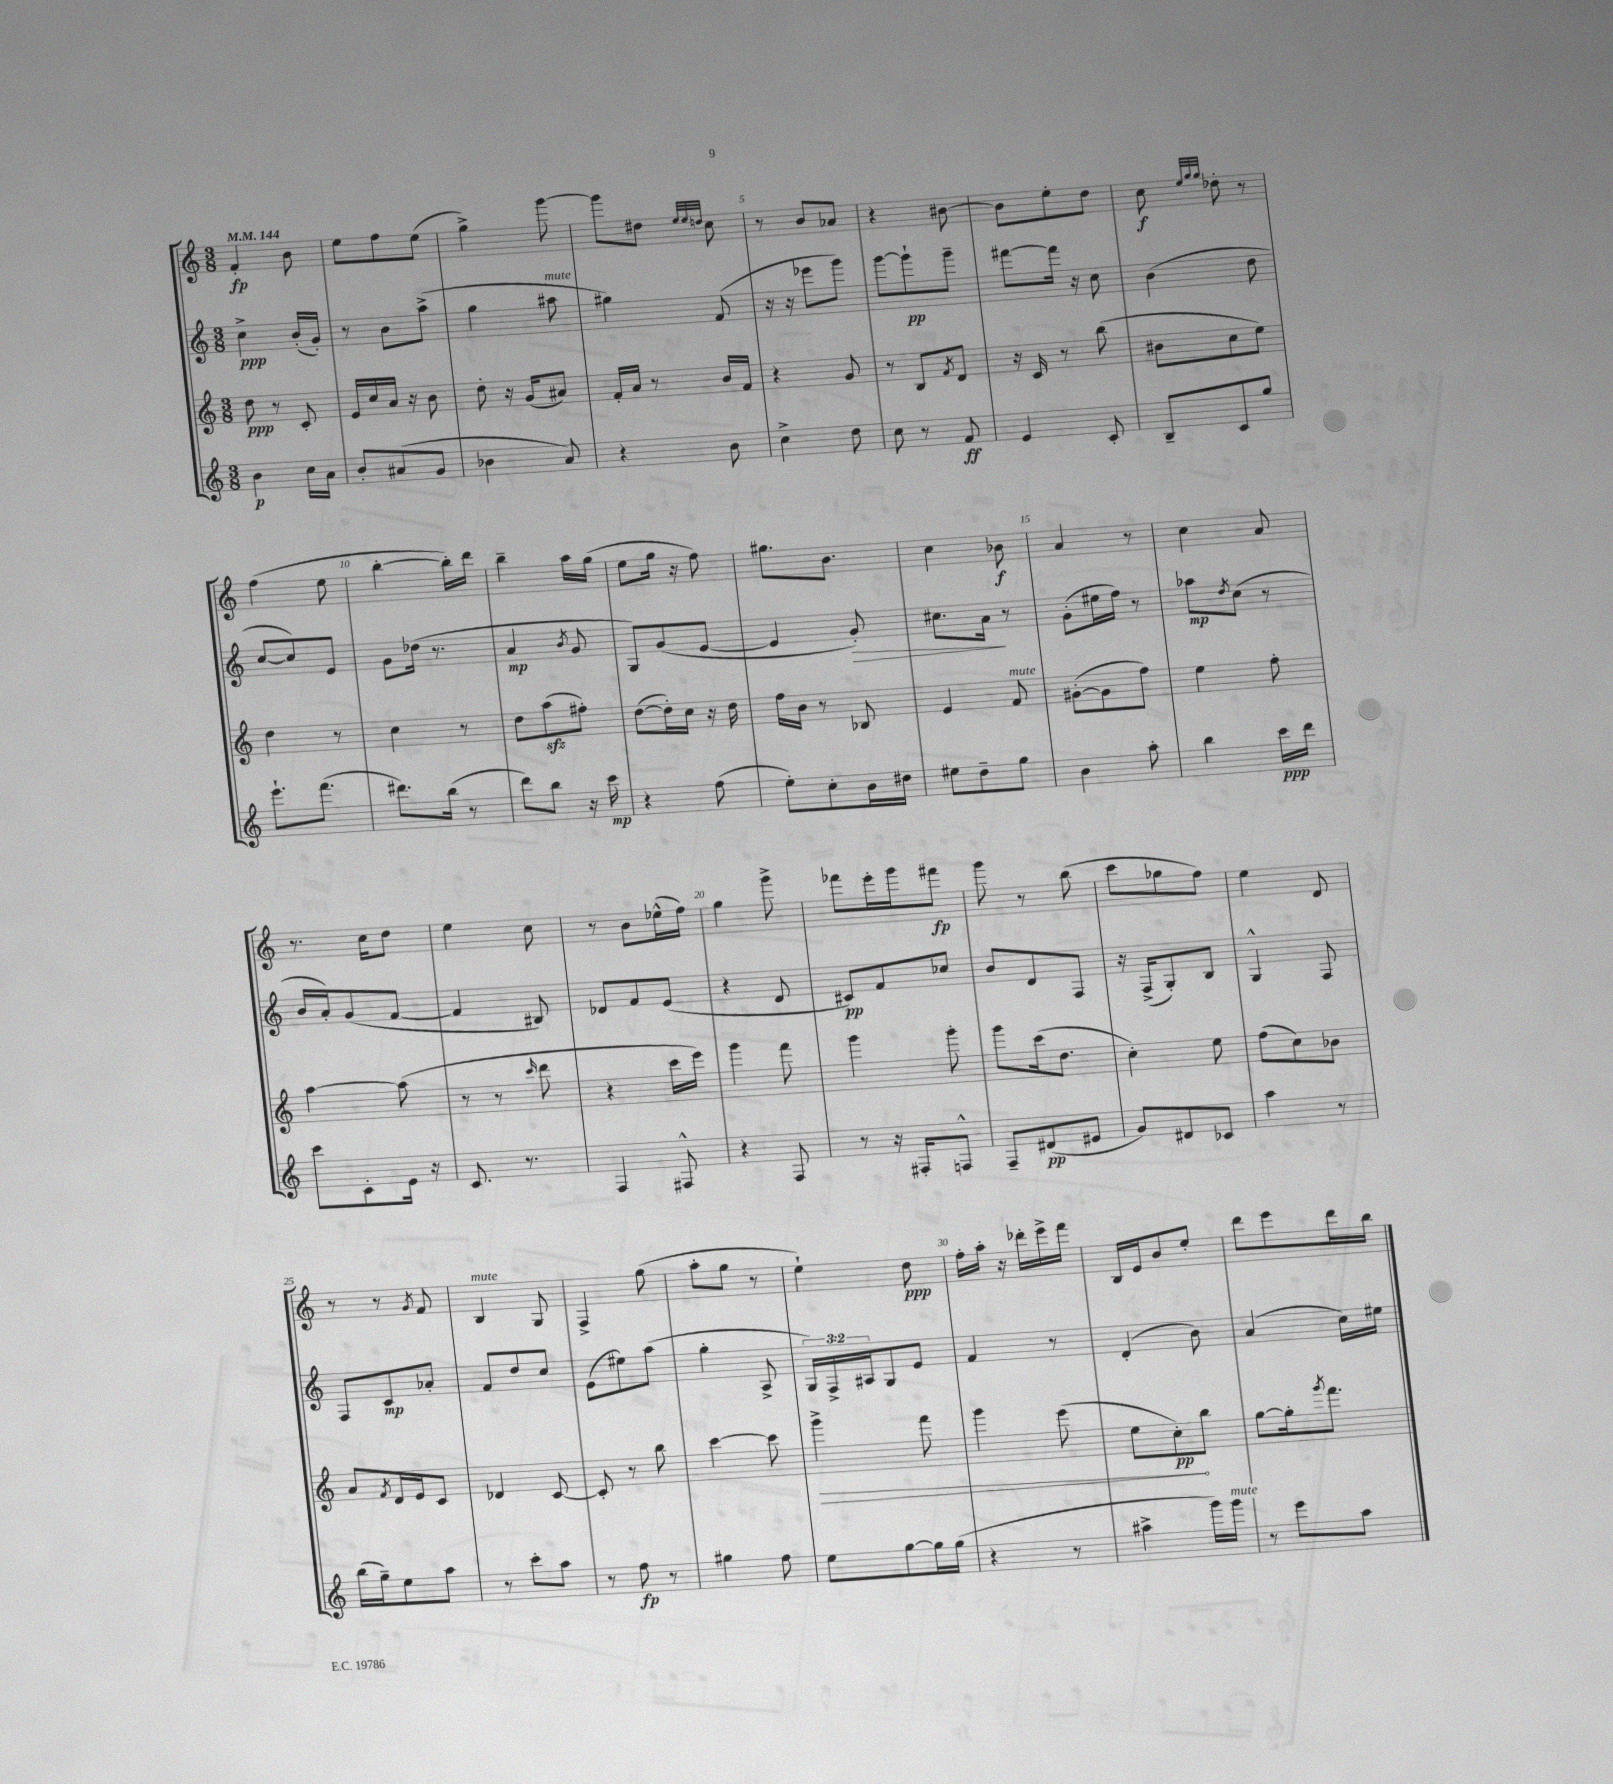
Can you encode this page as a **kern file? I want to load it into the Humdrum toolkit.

**kern	**dynam	**kern	**dynam	**kern	**dynam	**kern	**dynam
*part4	*part4	*part3	*part3	*part2	*part2	*part1	*part1
*staff4	*staff4	*staff3	*staff3	*staff2	*staff2	*staff1	*staff1
*clefG2	*	*clefG2	*	*clefG2	*	*clefG2	*
*k[]	*	*k[]	*	*k[]	*	*k[]	*
*M3/8	*	*M3/8	*	*M3/8	*	*M3/8	*
*MM144	*	*MM144	*	*MM144	*	*MM144	*
=1	=1	=1	=1	=1	=1	=1	=1
4b\	p	8dd\	ppp	4cc^\	ppp	4f'/	fp
.	.	8r	.	.	.	.	.
16cc\LL	.	8c'/	.	(16b'/LL	.	8b\	.
16a\JJ	.	.	.	16g'/JJ)	.	.	.
=2	=2	=2	=2	=2	=2	=2	=2
8b'/L	.	16e/LL	.	8r	.	8ee\L	.
.	.	16cc/	.	.	.	.	.
(8a#X/	.	16a/JJ	.	8b\L	.	8ff\	.
.	.	16r	.	.	.	.	.
8g/J	.	8b\	.	(8aa^\J	.	(8ee\J	.
=3	=3	=3	=3	=3	=3	=3	=3
4b-X\	.	8dd'\	.	4gg\	.	4gg^\)	.
.	.	16r	.	.	.	.	.
.	.	(16g/KL	.	.	.	.	.
!	!	!	!	!LO:TX:a:i:t=mute	!	!	!
8a/)	.	8a#X/J)	.	8aa#X\	.	[8ggg\	.
=4	=4	=4	=4	=4	=4	=4	=4
4r	.	16f'/LL	.	4gg#X\)	.	8ggg\L]	.
.	.	16a/JJ	.	.	.	.	.
.	.	8r	.	.	.	8dd#X\J	.
.	.	.	.	.	.	32qqee/LLL	.
.	.	.	.	.	.	32qqee/	.
.	.	.	.	.	.	32qqddn/JJJ	.
8b\	.	16b/LL	.	(8f/	.	8cc\	.
.	.	16f/JJ	.	.	.	.	.
=5	=5	=5	=5	=5	=5	=5	=5
4cc^\	.	4r	.	16r	.	8r	.
.	.	.	.	16r	.	.	.
.	.	.	.	8eee-X\L	.	8b/L	.
8dd\	.	8g/	.	8ggg\J)	.	8a-X/J	.
=6	=6	=6	=6	=6	=6	=6	=6
8cc\	.	8r	.	[8ggg\L	.	4r	.
8r	.	8B/L	.	8ggg`\]	pp	.	.
.	.	8qf/	.	.	.	.	.
8f/	ff	8d/J	.	8ggg~\J	.	[8b#X\	.
=7	=7	=7	=7	=7	=7	=7	=7
4e/	.	16r	.	[8fff#X\L	.	8b#\L]	.
.	.	16c/	.	.	.	.	.
.	.	8r	.	16fff#\Jk]	.	8ee'\	.
.	.	.	.	16r	.	.	.
8c'/	.	(8bb\	.	8cc\	.	8dd\J	.
=8	=8	=8	=8	=8	=8	=8	=8
8B~/L	.	8b#X\L	.	(4b\	.	8cc\	f
.	.	.	.	.	.	32qqee/LLL	.
.	.	.	.	.	.	32qqgg/	.
.	.	.	.	.	.	32qqgg/JJJ	.
8c/	.	8cc\	.	.	.	8dd-X'\	.
8gg/J	.	8ee\J)	.	8dd\	.	8r	.
!!LO:LB:g=z
=9	=9	=9	=9	=9	=9	=9	=9
8.eee`\L	.	4dd\	.	[8cc/L	.	(4ff\	.
.	.	.	.	8cc/])	.	.	.
(8.fff\J	.	.	.	.	.	.	.
.	.	8r	.	8e/J	.	8ee\	.
=10	=10	=10	=10	=10	=10	=10	=10
8.ddd#X\L)	.	4cc\	.	8g\L	.	[4bb'\	.
.	.	.	.	(16dd-X\Jk	.	.	.
(16bb\Jk	.	.	.	8.r	.	.	.
8r	.	8r	.	.	.	16bb'\LL])	.
.	.	.	.	.	.	16ddd\JJ	.
=11	=11	=11	=11	=11	=11	=11	=11
8ddd\L)	.	8dd\L	.	4a/	mp	4bb~\	.
8bb\J	.	(8aazz\	.	.	.	.	.
.	.	.	.	8qb/	.	.	.
16r	.	8ff#X'\J)	.	8g/	.	16aa\LL	.
16ccc\	mp	.	.	.	.	(16gg\JJ	.
=12	=12	=12	=12	=12	=12	=12	=12
4r	.	([8dd\L	.	8G/L)	.	8ee\L	.
.	.	16dd'\L])	.	(8g/	.	16gg\Jk	.
.	.	16cc\JJ	.	.	.	16r	.
(8ff\	.	16r	.	[8e/J	.	8ff\)	.
.	.	16dd\	.	.	.	.	.
=13	=13	=13	=13	=13	=13	=13	=13
8ee'\L)	.	16ff\LL	.	4e/]	.	8.gg#X\L	.
.	.	16b\JJ	.	.	.	.	.
8cc'\	.	8r	.	.	.	.	.
.	.	.	.	.	.	8.b\J	.
!	!	!	!	!	!LO:HP:b	!	!
16b\L	.	8B-X/	.	8g'/)	>	.	.
16dd#X\JJ	.	.	.	.	.	.	.
=14	=14	=14	=14	=14	=14	=14	=14
8ee#X\L	.	4e/	.	8.cc#X\L	.	4cc\	.
8dd~\	.	.	.	.	.	.	.
.	.	.	.	16a\Jk	.	.	.
!	!	!LO:TX:a:i:t=mute	!	!	!	!	!
8gg\J	.	8f/	.	8r	]	8b-X\	f
=15	=15	=15	=15	=15	=15	=15	=15
4b\	.	([8g#X'\L	.	(8g'\L	.	4a/	.
.	.	8g#\]	.	16ee#X\L	.	.	.
.	.	.	.	16ff\JJ)	.	.	.
8aa'\	.	8ff\J)	.	8r	.	8r	.
=16	=16	=16	=16	=16	=16	=16	=16
4bb\	.	4ee\	.	8aa-X\L	mp	4cc\	.
.	.	.	.	8qdd/	.	.	.
.	.	.	.	(8cc\J	.	.	.
16ccc\LL	ppp	8ff'\	.	8r	.	8a/	.
16ddd\JJ	.	.	.	.	.	.	.
!!LO:LB:g=z
=17	=17	=17	=17	=17	=17	=17	=17
8ccc\L	.	[4aa\	.	16b/LL	.	8.r	.
.	.	.	.	16a'/J)	.	.	.
8c'\	.	.	.	(8g/	.	.	.
.	.	.	.	.	.	16cc\KL	.
16e\Jk	.	(8aa\]	.	[8f/J	.	8dd\J	.
16r	.	.	.	.	.	.	.
=18	=18	=18	=18	=18	=18	=18	=18
8.c/	.	8r	.	4f/]	.	4ee\	.
.	.	8r	.	.	.	.	.
8.r	.	.	.	.	.	.	.
.	.	16qqccc/	.	.	.	.	.
.	.	8ddd\	.	8B#X/)	.	8cc\	.
=19	=19	=19	=19	=19	=19	=19	=19
4F/	.	4r	.	8d-X/L	.	8r	.
.	.	.	.	8f/	.	8b\L	.
8F#X^^/	.	16ccc\LL	.	(8e/J	.	(16ee-X^^\L	.
.	.	16eee\JJ)	.	.	.	16ff\JJ)	.
=20	=20	=20	=20	=20	=20	=20	=20
4r	.	4ggg\	.	4r	.	4gg\	.
8F/	.	8fff\	.	8d/	.	8ggg^\	.
=21	=21	=21	=21	=21	=21	=21	=21
8r	.	4ggg\	.	8c#X/L)	pp	8fff-X\L	.
16r	.	.	.	8f/	.	16eee'\L	.
16F#X'/KL	.	.	.	.	.	16ggg\J	.
8Fn^^/J	.	8ggg'\	.	8cc-X/J	.	8fff#X\J	fp
=22	=22	=22	=22	=22	=22	=22	=22
8F~/L	.	8ggg\L	.	8b/L	.	8ggg\	.
(8d#X/	pp	(16ccc\k	.	8d/	.	8r	.
.	.	8.dd\J	.	.	.	.	.
8e#X/J	.	.	.	8F/J	.	(8bb\	.
=23	=23	=23	=23	=23	=23	=23	=23
8g/L)	.	4cc'\)	.	16r	.	8ccc\L	.
.	.	.	.	(16F^/KL	.	.	.
8d#X/	.	.	.	8G'/)	.	8gg-X\	.
8c-X/J	.	8ee\	.	8B/J	.	8ff\J)	.
=24	=24	=24	=24	=24	=24	=24	=24
4aa\	.	(8ff\L	.	4G^^/	.	4ee\	.
.	.	8cc\)	.	.	.	.	.
8r	.	8b-X\J	.	8F/	.	8d/	.
!!LO:LB:g=z
=25	=25	=25	=25	=25	=25	=25	=25
(16bb\LL	.	8a/L	.	8F/L	.	8r	.
16gg~\J)	.	.	.	.	.	.	.
.	.	8qf/	.	.	.	.	.
8ee\	.	16d/L	.	8c/	mp	8r	.
.	.	16e/J	.	.	.	.	.
.	.	.	.	.	.	8qg/	.
8aa\J	.	8c/J	.	8a-X'/J	.	8f/	.
=26	=26	=26	=26	=26	=26	=26	=26
!	!	!	!	!	!	!LO:TX:a:i:t=mute	!
8r	.	4d-X/	.	8f/L	.	4B/	.
8ccc'\L	.	.	.	8dd/	.	.	.
8aa\J	.	[8c/	.	8cc/J	.	8G/	.
=27	=27	=27	=27	=27	=27	=27	=27
8r	.	8c'/]	.	(8e\L	.	4F^/	.
8ff\	fp	8r	.	8ee#X\)	.	.	.
8r	.	8bb\	.	(8aa\J	.	(8gg\	.
=28	=28	=28	=28	=28	=28	=28	=28
4gg#X\	.	[4ccc\	.	4gg'\	.	8aa'\L	.
.	.	.	.	.	.	8gg\J	.
8ff\	.	8ccc\]	.	8A^/	.	8r	.
=29	=29	=29	=29	=29	=29	=29	=29
!	!	!	!LO:HP:b	!	!	!	!
8ee\L	.	4ggg^\	>	24G/LL)	.	4ee`\)	.
.	.	.	.	24F^/	.	.	.
.	.	.	.	24A#X/J	.	.	.
[8gg\	.	.	.	8G/	.	.	.
16gg\L]	.	8fff\	.	8e/J	.	8dd\	ppp
(16gg\JJ	.	.	.	.	.	.	.
=30	=30	=30	=30	=30	=30	=30	=30
4r	.	4ggg\	.	4f/	.	16ff'\LL	.
.	.	.	.	.	.	16aa'\JJ	.
.	.	.	.	.	.	16r	.
.	.	.	.	.	.	16ddd-X'\LL	.
8r	.	(8eee\	.	8r	.	16eee^\	.
.	.	.	.	.	.	16fff\JJ	.
=31	=31	=31	=31	=31	=31	=31	=31
4aa#X^\	.	8ee\L	.	(4d'/	.	16B/LL	.
.	.	.	.	.	.	16e/J	.
.	.	8cc'\)	pp	.	.	8b/	.
16ggg\LL)	.	8bb\J	]	8b\)	.	8ee'/J	.
!LO:TX:a:i:t=mute	!	!	!	!	!	!	!
16ggg\JJ	.	.	.	.	.	.	.
=32	=32	=32	=32	=32	=32	=32	=32
8r	.	[8gg\L	.	(4a/	.	8ddd\L	.
8eee\L	.	16gg'\k]	.	.	.	8eee\	.
.	.	8qggg/	.	.	.	.	.
.	.	8.fff\J	.	.	.	.	.
8aa\J	.	.	.	16cc\LL)	.	16ddd\L	.
.	.	.	.	16ee#X\JJ	.	16bb\JJ	.
==	==	==	==	==	==	==	==
*-	*-	*-	*-	*-	*-	*-	*-
